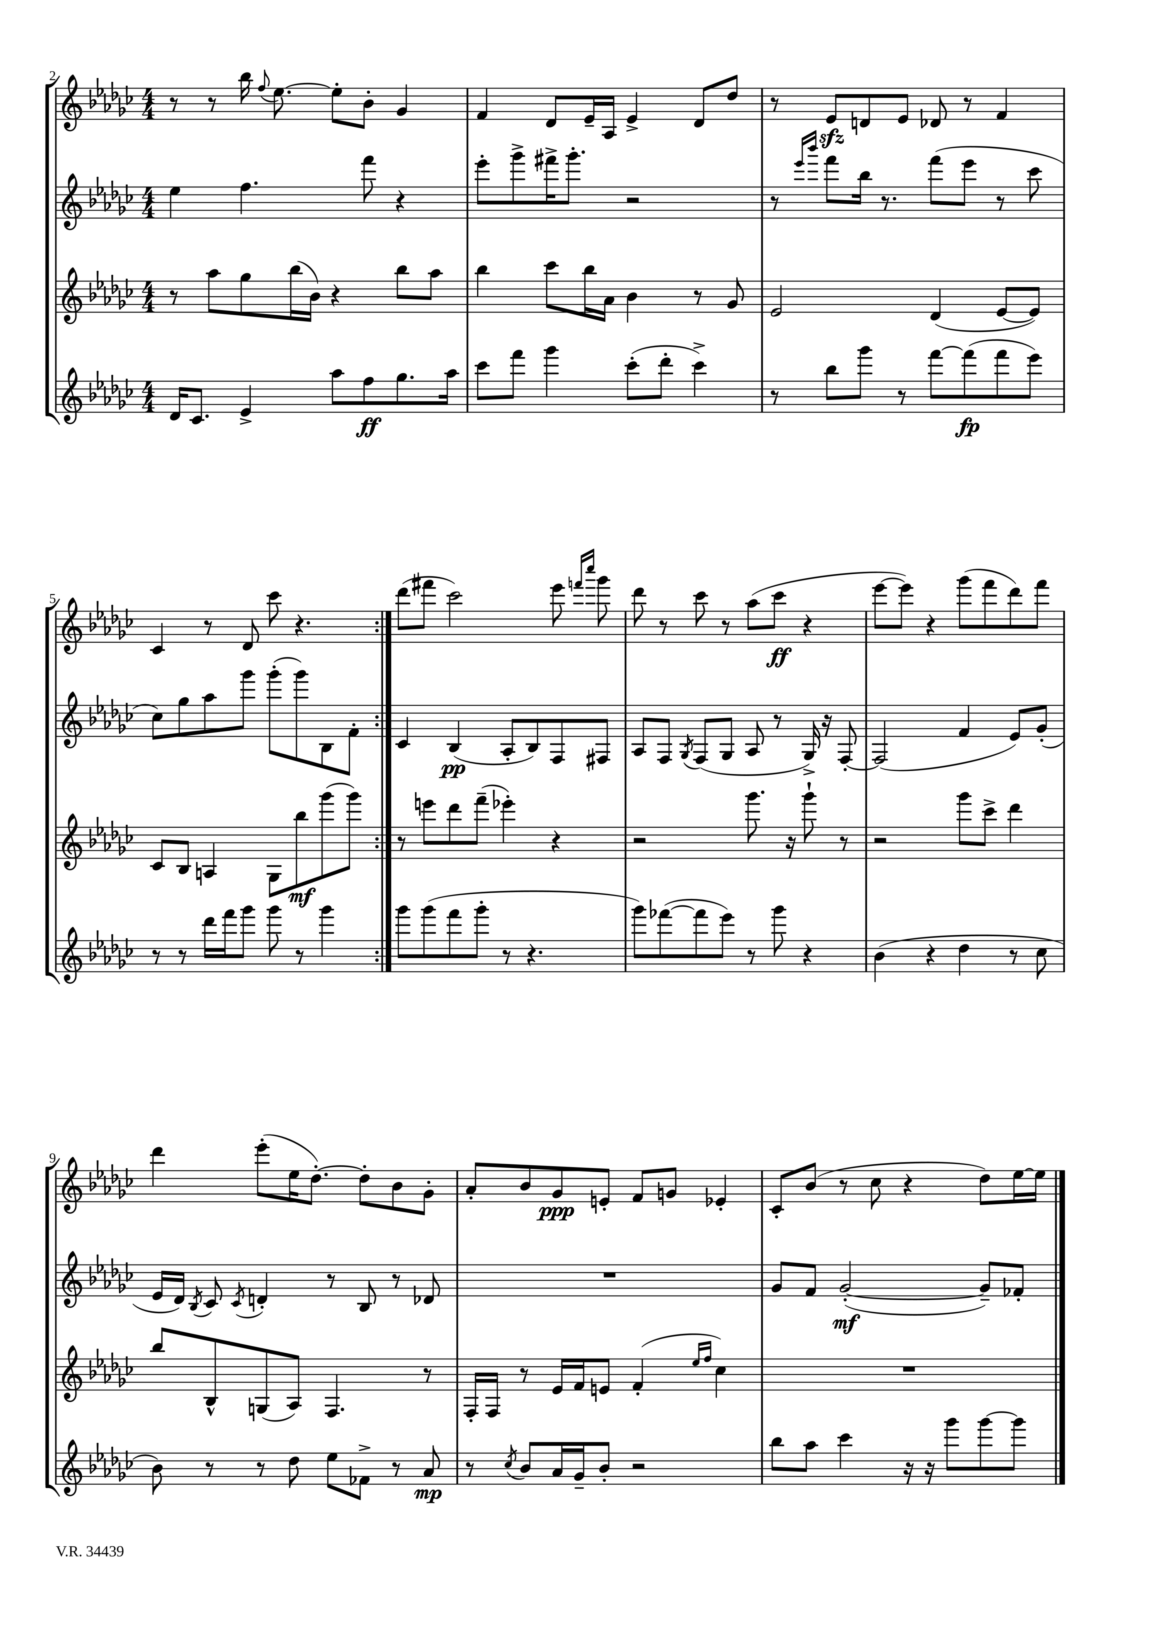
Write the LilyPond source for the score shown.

<<
\new StaffGroup <<
\new Staff = "s0" {
    \clef treble \key ges \major \numericTimeSignature \time 4/4
    \autoBeamOff \repeat volta 2 { r8 r8 bes''16 \appoggiatura { f''8 } ees''8.~ ees''8[-. bes'8]-. ges'4 |
    f'4 des'8[ ees'16-- aes16] ees'4-> des'8[ des''8] |
    r8 ees'8[\sfz d'8 ees'8] des'8 r8 f'4 |
    ces'4 r8 des'8 ces'''8 r4. | }
    des'''8[( fis'''8] ces'''2) ees'''8 \grace { f'''16[ ces''''16] } ges'''8 |
    des'''8 r8 ces'''8 r8 aes''8[( ces'''8]\ff r4 |
    ees'''8[~ ees'''8]) r4 ges'''8[( f'''8 des'''8) f'''8] |
    des'''4 ees'''8[-.( ees''16 des''8.]~-.) des''8[-. bes'8 ges'8]-. |
    aes'8[-. bes'8 ges'8\ppp e'8]-. f'8[ g'8] ees'4-. |
    ces'8[-. bes'8]( r8 ces''8 r4 des''8[) ees''16~ ees''16] \bar "|." |
}
\new Staff = "s1" {
    \clef treble \key ges \major \numericTimeSignature \time 4/4
    \autoBeamOff \repeat volta 2 { ees''4 f''4. f'''8 r4 |
    ees'''8[-. ges'''8-> fis'''16-> ges'''8.]-. r2 |
    r8 \grace { ees'''16[ bes'''16] } f'''8[ bes''16] r8. f'''8[( ees'''8] r8 ces'''8 |
    ces''8[) ges''8 aes''8 ges'''8] ges'''8[-.( ges'''8) bes8 f'8]-. | }
    ces'4 bes4\pp( aes8[-. bes8) f8 fis8] |
    aes8[ f8] \acciaccatura { ges8 } f8[( ges8] aes8 r8 ges16->) r16 f8~-. |
    f2( f'4 ees'8[) ges'8]-.( |
    ees'16[ des'16]) \acciaccatura { bes8 } ces'8 \acciaccatura { ces'8 } d'4-. r8 bes8 r8 des'8 |
    R1 |
    ges'8[ f'8] ges'2~-.\mf( ges'8[--) fes'8]-. \bar "|." |
}
\new Staff = "s2" {
    \clef treble \key ges \major \numericTimeSignature \time 4/4
    \autoBeamOff \repeat volta 2 { r8 aes''8[ ges''8 bes''16( bes'16]) r4 bes''8[ aes''8] |
    bes''4 ces'''8[ bes''16 aes'16] bes'4 r8 ges'8 |
    ees'2 des'4( ees'8[~ ees'8]) |
    ces'8[ bes8] a4 ges8[ bes''8\mf ges'''8( ges'''8]) | }
    r8 e'''8[ des'''8 f'''8]--( ees'''4-.) r4 |
    r2 ges'''8. r16 ges'''8-! r8 |
    r2 ges'''8[ ces'''8]-> des'''4 |
    bes''8[ bes8-^ g8( aes8]) f4. r8 |
    f16[-. f16] r8 ees'16[ f'16 e'8] f'4-.( \grace { ees''16[ f''16] } ces''4) |
    R1 \bar "|." |
}
\new Staff = "s3" {
    \clef treble \key ges \major \numericTimeSignature \time 4/4
    \autoBeamOff \repeat volta 2 { des'16[ ces'8.] ees'4-> aes''8[ f''8\ff ges''8. aes''16] |
    ces'''8[ f'''8] ges'''4 ces'''8[-.( des'''8]-. ces'''4->) |
    r8 bes''8[ ges'''8] r8 f'''8[~ f'''8\fp( f'''8 ees'''8]) |
    r8 r8 des'''16[ f'''16 ges'''8] ges'''8 r8 ges'''4 | }
    ges'''8[ ges'''8( f'''8 ges'''8]-. r8 r4. |
    ges'''8[) fes'''8~( fes'''8 ees'''8]) r8 ges'''8 r4 |
    bes'4( r4 des''4 r8 ces''8 |
    bes'8) r8 r8 des''8 ees''8[ fes'8]-> r8 aes'8\mp |
    r8 \acciaccatura { ces''8 } bes'8[ aes'16 ges'16-- bes'8]-. r2 |
    bes''8[ aes''8] ces'''4 r16 r16 ges'''8[ ges'''8~ ges'''8] \bar "|." |
}
>>
>>
\layout { \context { \Score currentBarNumber = #2 } }
